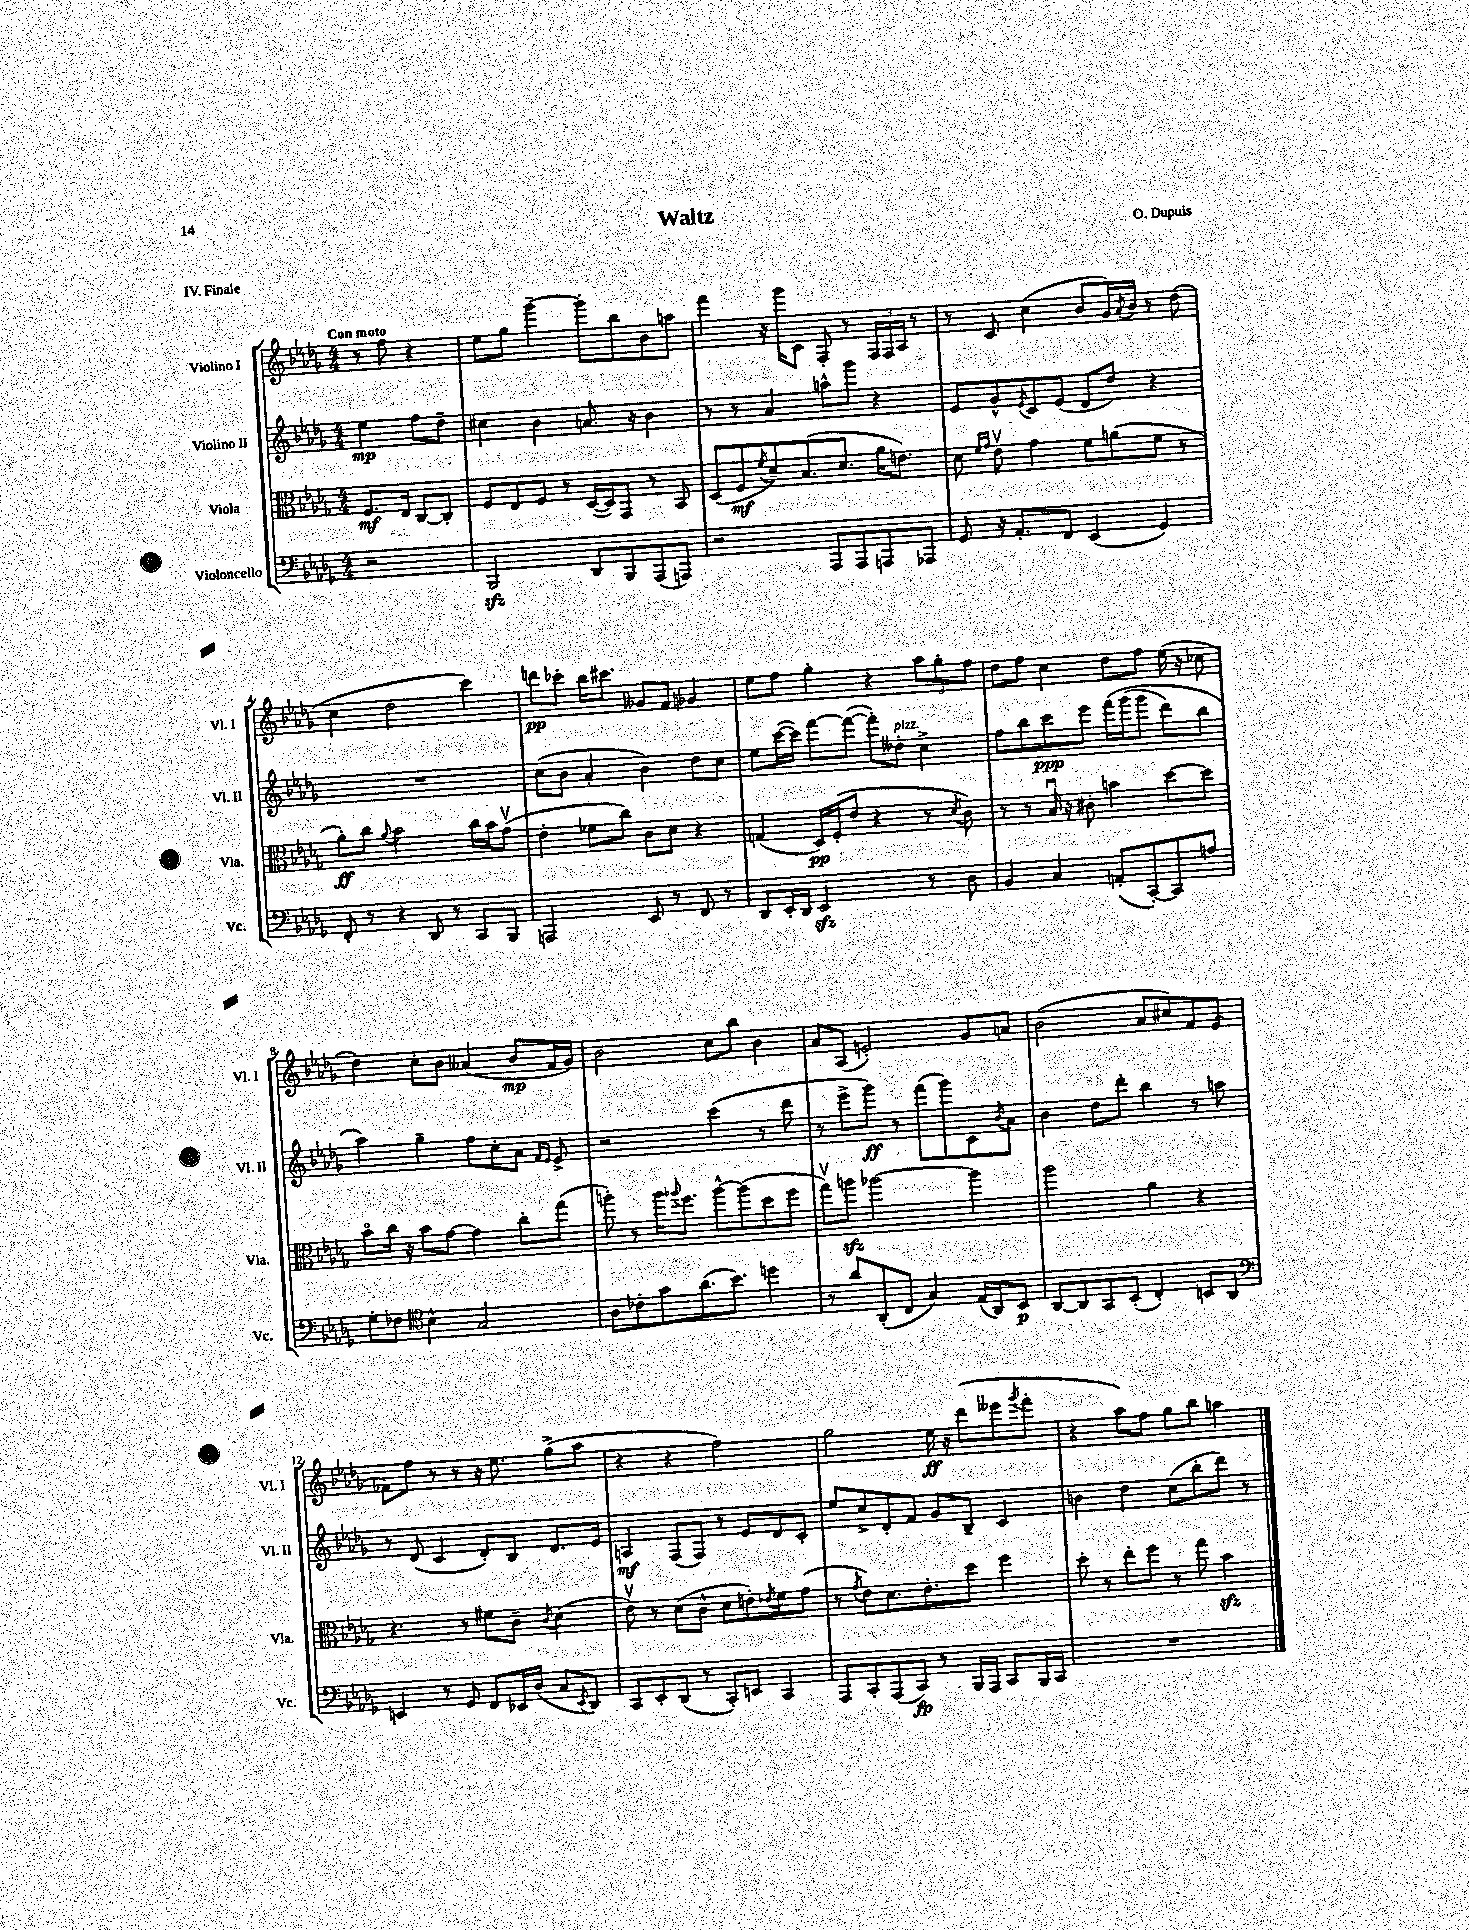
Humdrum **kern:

**kern	**dynam	**kern	**dynam	**kern	**dynam	**kern	**dynam
*part4	*part4	*part3	*part3	*part2	*part2	*part1	*part1
*staff4	*staff4	*staff3	*staff3	*staff2	*staff2	*staff1	*staff1
*I"Violoncello	*	*I"Viola	*	*I"Violino II	*	*I"Violino I	*
*I'Vc.	*	*I'Vla.	*	*I'Vl. II	*	*I'Vl. I	*
*clefF4	*	*clefC3	*	*clefG2	*	*clefG2	*
*k[b-e-a-d-g-]	*	*k[b-e-a-d-g-]	*	*k[b-e-a-d-g-]	*	*k[b-e-a-d-g-]	*
*M4/4	*	*M4/4	*	*M4/4	*	*M4/4	*
=	=	=	=	=	=	=	=
!	!	!	!	!	!	!LO:TX:a:B:t=Con moto	!
2r	.	8.F/L	mf	4ee-\	mp	8r	.
.	.	.	.	.	.	8ff\	.
.	.	16E-/Jk	.	.	.	.	.
.	.	[8C/L	.	8ff\L	.	4r	.
.	.	8C'/J]	.	8dd-~\J	.	.	.
=1	=1	=1	=1	=1	=1	=1	=1
2BBB-zz/	.	8F/L	.	4cc#X\	.	8ee-\L	.
.	.	8E-/	.	.	.	8gg-\J	.
.	.	8F/J	.	4b-\	.	[4ggg-~\	.
.	.	8r	.	.	.	.	.
8DD-/L	.	([16D-/LL	.	8.an/	.	8ggg-'\L]	.
.	.	16D-/J])	.	.	.	.	.
8BBB-/	.	8GG-/J	.	.	.	8bb-\	.
.	.	.	.	16r	.	.	.
(8AAA-/	.	8r	.	4b-\	.	8b-\	.
8AAAn/J)	.	8BB-/	.	.	.	8aan\J	.
=2	=2	=2	=2	=2	=2	=2	=2
2r	.	(8D-/L	.	8r	.	4fff\	.
.	.	8F/	mf	8r	.	.	.
.	.	8qf/	.	.	.	.	.
.	.	8d-~/)	.	4a-/	.	16r	.
.	.	.	.	.	.	16ggg-\KL	.
.	.	(8.B-/	.	.	.	8c\J	.
8AAA-/L	.	.	.	8aan^^\L	.	8F'/	.
.	.	8.d-/J	.	.	.	.	.
8AAA-/	.	.	.	8ggg-\J	.	8r	.
8AAAn/	.	16a-\KL	.	4r	.	24F/LL	.
.	.	.	.	.	.	24F/	.
.	.	8.en\J)	.	.	.	.	.
.	.	.	.	.	.	24A-/JJ	.
8AAA-X/J	.	.	.	.	.	8r	.
=3	=3	=3	=3	=3	=3	=3	=3
8GG-/	.	8d-\	.	8e-/L	.	8r	.
.	.	16qqf/LL	.	.	.	.	.
.	.	16qqg-/JJ	.	.	.	.	.
16r	.	8e-v\	.	8g-^^/	.	8c/	.
8.AA-'/L	.	.	.	.	.	.	.
.	.	.	.	8qe-/	.	.	.
.	.	4g-\	.	8c/	.	(4cc\	.
8FF/J	.	.	.	(8e-/J	.	.	.
(4EE-/	.	8f\L	.	8d-/L	.	8b-/L	.
.	.	(8an\	.	8dd-/J)	.	16g-/L)	.
.	.	.	.	.	.	8qa-/	.
.	.	.	.	.	.	16b-/JJ	.
4GG-/)	.	8f\J	.	4r	.	8r	.
.	.	8r	.	.	.	(8dd-\	.
!!LO:LB:g=z
=4	=4	=4	=4	=4	=4	=4	=4
8FF'/	.	8a-'\L)	ff	1r	.	4cc\	.
8r	.	8cc\J	.	.	.	.	.
.	.	8qqa-/	.	.	.	.	.
4r	.	2b-\	.	.	.	2dd-\	.
8DD-/	.	.	.	.	.	.	.
8r	.	.	.	.	.	.	.
8CC/L	.	16cc\LL	.	.	.	4ccc\)	.
.	.	16b-\J	.	.	.	.	.
8BBB-/J	.	(8g-v\J	.	.	.	.	.
=5	=5	=5	=5	=5	=5	=5	=5
2AAAn/	.	4e-'\	.	(8cc\L	.	8dddn\L	pp
.	.	.	.	8b-\J	.	8ccc-X'\J	.
.	.	8f-X\L	.	4a-'/	.	16bb-\KL	.
.	.	.	.	.	.	8.ccc#X\J	.
.	.	8cc\J)	.	.	.	.	.
8EE-/	.	8c\L	.	4b-\)	.	8g--X/L	.
8r	.	8d-\J	.	.	.	8f/J	.
8FF/	.	4r	.	8dd-\L	.	4g-X/	.
8r	.	.	.	8cc\J	.	.	.
=6	=6	=6	=6	=6	=6	=6	=6
8DD-/L	.	(4Gn/	.	8ee-\L	.	8ee-\L	.
16EE-'/L	.	.	.	([16ccc\L	.	8ff\J	.
16DD-/JJ	.	.	.	16ccc\JJ])	.	.	.
2EE-zz/	.	16D-/LL)	pp	[8fff\L	.	4gg-'\	.
.	.	(16F'/J	.	.	.	.	.
.	.	8e-/J	.	(8fff\J_	.	.	.
.	.	4r	.	8fff'\L])	.	4r	.
!	!	!	!	!LO:TX:a:i:t=pizz.	!	!	!
.	.	.	.	8dd--X'\J	.	.	.
8r	.	8r	.	4cc^\	.	12aa-\L	.
.	.	.	.	.	.	12gg-'\	.
.	.	8qd-/	.	.	.	.	.
8D-\	.	8c\)	.	.	.	.	.
.	.	.	.	.	.	12ff\J	.
=7	=7	=7	=7	=7	=7	=7	=7
4BB-/	.	8r	.	8ff\L	.	8dd-\L	.
.	.	8r	.	8bb-\	.	8ff\J	.
4C/	.	16B-u/	.	8ccc\	ppp	4cc\	.
.	.	16r	.	.	.	.	.
.	.	8c#X'\	.	8eee-\J	.	.	.
(8AAn'/L	.	4bn\	.	(16fff\LL	.	8dd-\L	.
.	.	.	.	(16ggg-\J	.	.	.
[8CC'/)	.	.	.	8ggg-\J	.	8ff\J	.
8CC/]	.	[8dd-\L	.	8ddd-\L)	.	(16ee-\	.
.	.	.	.	.	.	16r	.
8An/J	.	8dd-\J]	.	8bb-\J	.	8cc-X\	.
!!LO:LB:g=z
=8	=8	=8	=8	=8	=8	=8	=8
8G-'\L	.	8b-\L	.	4aa-\)	.	4dd-\)	.
8F-X\J	.	16cc\Jk	.	.	.	.	.
.	.	16r	.	.	.	.	.
*clefC4	*	*	*	*	*	*	*
4B-^^\	.	8b-\L	.	4gg-~\	.	8cc'\L	.
.	.	[8g-\J	.	.	.	8b-\J	.
2G-/	.	4g-\]	.	8ff\L	.	(4a--X/	.
.	.	.	.	8cc'\	.	.	.
.	.	8cc'\L	.	8a-\J	.	8b-/L	mp
.	.	.	.	16qqf/LL	.	.	.
.	.	.	.	16qqe-/JJ	.	.	.
.	.	(8gg-\J	.	8e-^/	.	16f/L	.
.	.	.	.	.	.	16g-/JJ)	.
=9	=9	=9	=9	=9	=9	=9	=9
8A-\L	.	8aan'\)	.	2r	.	2b-\	.
8c-X'\	.	8r	.	.	.	.	.
8g-\	.	16aa\KL	.	.	.	.	.
.	.	8qqaa-X/	.	.	.	.	.
.	.	8.ff\J	.	.	.	.	.
(8.a-\	.	.	.	.	.	.	.
.	.	[8aa-^^\L	.	(4ccc\	.	8cc\L	.
8.b-\J)	.	.	.	.	.	.	.
.	.	(8aa-\]	.	.	.	8bb-\J	.
4ddn\	.	8dd-\	.	8r	.	4b-\	.
.	.	8ff\J	.	8ddd-\	.	.	.
=10	=10	=10	=10	=10	=10	=10	=10
8r	.	8gg-v\L)	.	8r	.	8a-/L	.
8a-/L	.	8aanzz\J	.	8eee-^\L	.	(8A-/J	.
(8AA-'/	.	[2aa-X\	.	8ggg-\J)	ff	2en'/)	.
8C/J	.	.	.	8r	.	.	.
4G-/)	.	.	.	(8fff\L	.	.	.
.	.	.	.	8ggg-\)	.	.	.
(16E-/LL	.	4aa-\]	.	8c\	.	8g-/L	.
16AA-/J)	.	.	.	.	.	.	.
.	.	.	.	8qb-/	.	.	.
8BB-/J	p	.	.	8a-\J	.	8an/J	.
=11	=11	=11	=11	=11	=11	=11	=11
[8AA-/L	.	2aa-\	.	4b-\	.	(2b-\	.
8AA-/]	.	.	.	.	.	.	.
8GG-/	.	.	.	8dd-\L	.	.	.
(8BB-'/J	.	.	.	8ddd-'\J	.	.	.
4C'/)	.	4a-\	.	4bb-\	.	8a-/L	.
.	.	.	.	.	.	8cc#X/)	.
8BBn/L	.	4r	.	8r	.	8f/	.
8AA-/J	.	.	.	8aan\	.	(8e-/J	.
!!LO:LB:g=z
=12	=12	=12	=12	=12	=12	=12	=12
*clefF4	*	*	*	*	*	*	*
4EEn/	.	4.r	.	8r	.	8f-X\L)	.
.	.	.	.	(8d-/	.	8ff\J	.
8r	.	.	.	4c/	.	8r	.
8GG-/	.	8r	.	.	.	8r	.
8FF/L	.	8f#X\L	.	8d-'/L)	.	16r	.
.	.	.	.	.	.	8.ee-\	.
16EE-X/L	.	8c~\J	.	8B-/J	.	.	.
(16D-/JJ	.	.	.	.	.	.	.
.	.	8qc/	.	.	.	.	.
8C/L	.	(4d-\	.	8.d-/L	.	(8gg-^\L	.
8qEE-/	.	.	.	.	.	.	.
8DD-/J)	.	.	.	.	.	8aa-\J	.
.	.	.	.	16e-/Jk	.	.	.
=13	=13	=13	=13	=13	=13	=13	=13
8CC/L	.	8e-v\)	.	4An/	mf	4r	.
8EE-'/	.	8r	.	.	.	.	.
(8DD-/J	.	(8d-\L	.	(8F/L	.	4r	.
8r	.	8c^^\J	.	8F/J)	.	.	.
8CC'/L)	.	8d-\L	.	8r	.	2ff\)	.
8EEn/J	.	8en'\)	.	8e-/L	.	.	.
.	.	8qe-X/	.	.	.	.	.
4CC/	.	8f\	.	8d-/	.	.	.
.	.	(8g-\J	.	8c'/J	.	.	.
=14	=14	=14	=14	=14	=14	=14	=14
8AAA-/L	.	8r	.	8ee-/L	.	2gg-\	.
.	.	8qg-/	.	.	.	.	.
8CC'/	.	8e-\L)	.	8cc^/	.	.	.
(8AAA-/	.	8.d-\	.	8d-'/	.	.	.
8CC/J)	fp	.	.	8f/J	.	.	.
.	.	8.e-'\	.	.	.	.	.
8r	.	.	.	8g-/L	.	16ee-\	ff
.	.	.	.	.	.	16r	.
16BBB-/LL	.	8dd-\J	.	8B-~/J	.	(8ddd-\L	.
16AAA-/JJ	.	.	.	.	.	.	.
8CC/L	.	4ff\	.	4c/	.	8eee--X\	.
.	.	.	.	.	.	8qggg-/	.
16BBB-/L	.	.	.	.	.	8fff'\J	.
16CC/JJ	.	.	.	.	.	.	.
=15	=15	=15	=15	=15	=15	=15	=15
1r	.	8dd-'\	.	4bn\	.	4r	.
.	.	8r	.	.	.	.	.
.	.	8ee-'\L	.	4dd-\	.	8aa-\L)	.
.	.	8ff\J	.	.	.	8ff\J	.
.	.	8r	.	(8cc\L	.	8gg-\L	.
.	.	8gg-\	.	8bb-'\	.	8bb-\J	.
.	.	4b-zz\	.	8ddd-\J)	.	4aan\	.
.	.	.	.	8r	.	.	.
==	==	==	==	==	==	==	==
*-	*-	*-	*-	*-	*-	*-	*-
